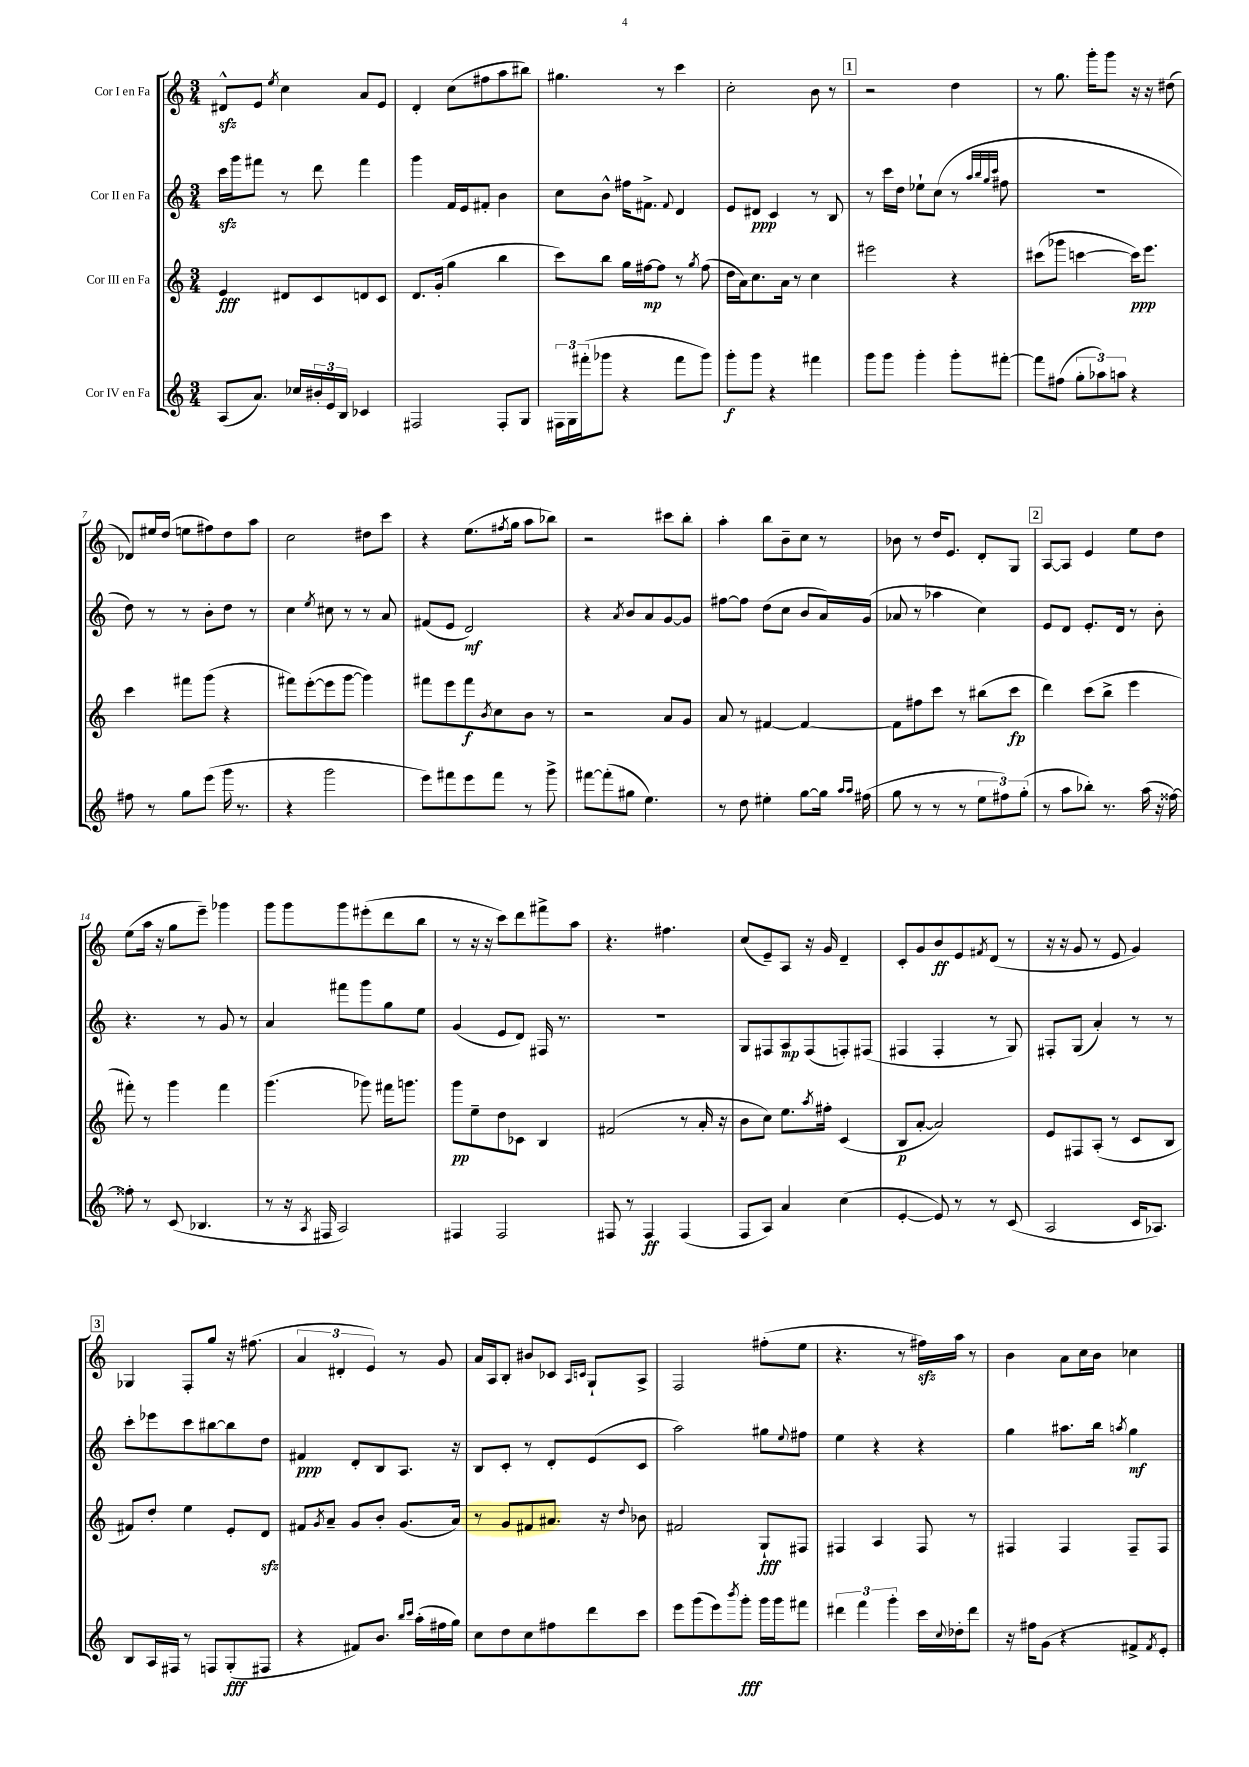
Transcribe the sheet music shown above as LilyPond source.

<<
\new StaffGroup <<
\new Staff = "s0" \with { instrumentName = "Cor I en Fa" } {
    \clef treble \key c \major \numericTimeSignature \time 3/4
    dis'8-^\sfz e'8 \acciaccatura { e''8 } c''4 a'8 e'8 |
    d'4-. c''8( fis''8 a''8 bis''8) |
    gis''4. r8 c'''4 |
    c''2-. b'8 r8 |
    \mark \markup { \box "1" } r2 d''4 |
    r8 g''8. g'''16-. g'''8 r16 r16 dis''8( |
    des'8) eis''16 d''16( e''8 fis''8) d''8 a''8 |
    c''2 dis''8 c'''8 |
    r4 e''8.( \acciaccatura { fis''8 } g''16 a''8 bes''8) |
    r2 cis'''8 b''8-. |
    a''4-. b''8 b'8-- c''8 r8 |
    bes'8 r8 d''16 e'8. d'8-. g8 |
    \mark \markup { \box "2" } a8~ a8 e'4 e''8 d''8 |
    e''8( a''16 r16 g''8 e'''8--) ges'''4 |
    g'''8 g'''8 g'''8 eis'''8-.( d'''8 b''8 |
    r8 r16 r16 c'''8) d'''8 fis'''8-> a''8 |
    r4. fis''4. |
    c''8( e'8--) a8 r16 g'16 d'4-- |
    c'8-. g'8 b'8\ff e'8 \acciaccatura { fis'8 } d'8( r8 |
    r16 r16 g'8 r8 e'8 g'4) |
    \mark \markup { \box "3" } ges4 f8-. g''8 r16 fis''8.( |
    \tuplet 3/2 { a'4 dis'4-. e'4) } r8 g'8 |
    a'16 a16 b8-. bis'8 ces'8 \grace { a16 c'16 } g8-! a8-> |
    f2 fis''8-.( e''8 |
    r4. r8 fis''16\sfz) a''16 r8 |
    b'4 a'8 c''16 b'16 ces''4 \bar "|." |
}
\new Staff = "s1" \with { instrumentName = "Cor II en Fa" } {
    \clef treble \key c \major \numericTimeSignature \time 3/4
    c'''16\sfz g'''16 fis'''8 r8 d'''8 fis'''4 |
    g'''4 f'16 e'16 fis'8-. b'4 |
    c''8 b'8-^ fis''16 fis'8.-> \appoggiatura { fis'8 } d'4 |
    e'8 dis'8\ppp c'4 r8 b8 |
    \mark \markup { \box "1" } r8 c'''16 d''16 ees''8-! c''8( r8 \grace { a''32 b''32 g''32 c'''32 } fis''8 |
    R2. |
    d''8) r8 r8 b'8-. d''8 r8 |
    c''4 \acciaccatura { e''8 } cis''8 r8 r8 a'8 |
    fis'8( e'8 d'2\mf) |
    r4 \acciaccatura { a'8 } b'8 a'8 g'8~ g'8 |
    fis''8~ fis''8 d''8( c''8 b'8 a'16) g'16( |
    aes'8 r8 aes''4 c''4) |
    \mark \markup { \box "2" } e'8 d'8 e'8.-. d'16 r8 b'8-. |
    r4. r8 g'8 r8 |
    a'4 fis'''8 g'''8 g''8 e''8 |
    g'4( e'8 d'8) fis16 r8. |
    R2. |
    g8 fis8 a8\mp fis8( f8-.) fis8( |
    fis4 fis4-. r8 g8) |
    fis8-. g8( a'4-.) r8 r8 |
    \mark \markup { \box "3" } c'''8-. ees'''8 c'''8 bis''8~ bis''8 d''8 |
    fis'4\ppp d'8-. b8 a8. r16 |
    b8 c'8-. r8 d'8-. e'8( c'8 |
    a''2) gis''8 \appoggiatura { e''8 } fis''8 |
    e''4 r4 r4 |
    g''4 ais''8. b''16 \acciaccatura { a''8 } g''4\mf \bar "|." |
}
\new Staff = "s2" \with { instrumentName = "Cor III en Fa" } {
    \clef treble \key c \major \numericTimeSignature \time 3/4
    e'4\fff dis'8 c'8 d'8 c'8 |
    d'8. g'16-.( g''4 b''4 |
    c'''8) b''8 g''16 fis''16~\mp fis''8 r8 \acciaccatura { g''8 } fis''8( |
    d''16 a'16) c''8. a'16 r8 c''4 |
    \mark \markup { \box "1" } eis'''2 r4 |
    cis'''8( ges'''8 c'''4~ c'''16\ppp) e'''8. |
    c'''4 fis'''8 g'''8( r4 |
    fis'''8) e'''8~-.( e'''8 g'''8~ g'''4) |
    fis'''8 e'''8 fis'''8\f \acciaccatura { b'8 } c''8 b'8 r8 |
    r2 a'8 g'8 |
    a'8 r8 fis'4~ fis'4~ |
    fis'8 fis''8 c'''8 r8 bis''8( c'''8\fp |
    \mark \markup { \box "2" } d'''4) c'''8( b''8-> e'''4 |
    fis'''8-.) r8 g'''4 fis'''4 |
    g'''4.( ges'''8) fis'''16 g'''8. |
    g'''8\pp e''8-- d''8 ces'8 b4 |
    fis'2( r8 a'16-. r16 |
    b'8 c''8) e''8. \acciaccatura { a''8 } fis''16-. c'4( |
    b8\p a'8~-. a'2) |
    e'8 fis8 a8-.( r8 c'8 b8 |
    \mark \markup { \box "3" } fis'8) d''8-. e''4 e'8-. d'8\sfz |
    fis'8 \acciaccatura { g'8 } a'8-- g'8 b'8-. g'8.( a'16) |
    r8 g'8 fis'8 ais'8. r16 \appoggiatura { d''8 } bes'8 |
    fis'2 g8-!\fff fis8 |
    fis4 a4 fis8 r8 |
    fis4 fis4 fis8-- fis8 \bar "|." |
}
\new Staff = "s3" \with { instrumentName = "Cor IV en Fa" } {
    \clef treble \key c \major \numericTimeSignature \time 3/4
    a8( a'8.) ces''16 \tuplet 3/2 { bis'16-. e'16 b16 } ces'4 |
    fis2 fis8-. g8 |
    \tuplet 3/2 { fis16 g16 fis'''16-.( } ges'''8 r4 fis'''8 ges'''8) |
    g'''8-.\f g'''8 r4 fis'''4 |
    \mark \markup { \box "1" } g'''8 g'''8 g'''4-. g'''8-. fis'''8~-. |
    fis'''8 fis''8( \tuplet 3/2 { g''8-. aes''8) a''8 } r4 |
    fis''8 r8 g''8 e'''8( g'''16 r8. |
    r4 g'''2 |
    e'''8) fis'''8 e'''8 fis'''8 r8 g'''8-> |
    fis'''8~ fis'''8-.( gis''8 e''4.) |
    r8 d''8 eis''4-. g''8~ g''16 \grace { a''16 a''16 } fis''16( |
    g''8 r8 r8 r8 \tuplet 3/2 { e''8 fis''8) g''8-.( } |
    \mark \markup { \box "2" } r8 a''8 bes''8-.) r8. a''16( r16 fisis''16~) |
    fisis''8-. r8 c'8( bes4. |
    r8 r16 \acciaccatura { a8 } fis16 a2) |
    fis4 fis2 |
    fis8 r8 fis4\ff fis4( |
    f8 a8) a'4 c''4( |
    e'4~-. e'8) r8 r8 c'8( |
    a2 c'16 aes8.) |
    \mark \markup { \box "3" } b8 a16 fis16 r8 f8 g8-.\fff( fis8 |
    r4 fis'8) b'8. \grace { b''16 c'''16 } a''16-.( fis''16 g''16) |
    c''8 d''8 c''8 fis''8 d'''8 c'''8 |
    e'''8 g'''8( e'''8) \acciaccatura { b'''8 } g'''8-.\fff g'''16 g'''16 fis'''8 |
    \tuplet 3/2 { dis'''4 f'''4 g'''4-. } c'''16 \appoggiatura { c''8 } des''16-. dis'''8 |
    r16 fis''16 g'8( r4 fis'8-> \acciaccatura { fis'8 } e'8-.) \bar "|." |
}
>>
>>
